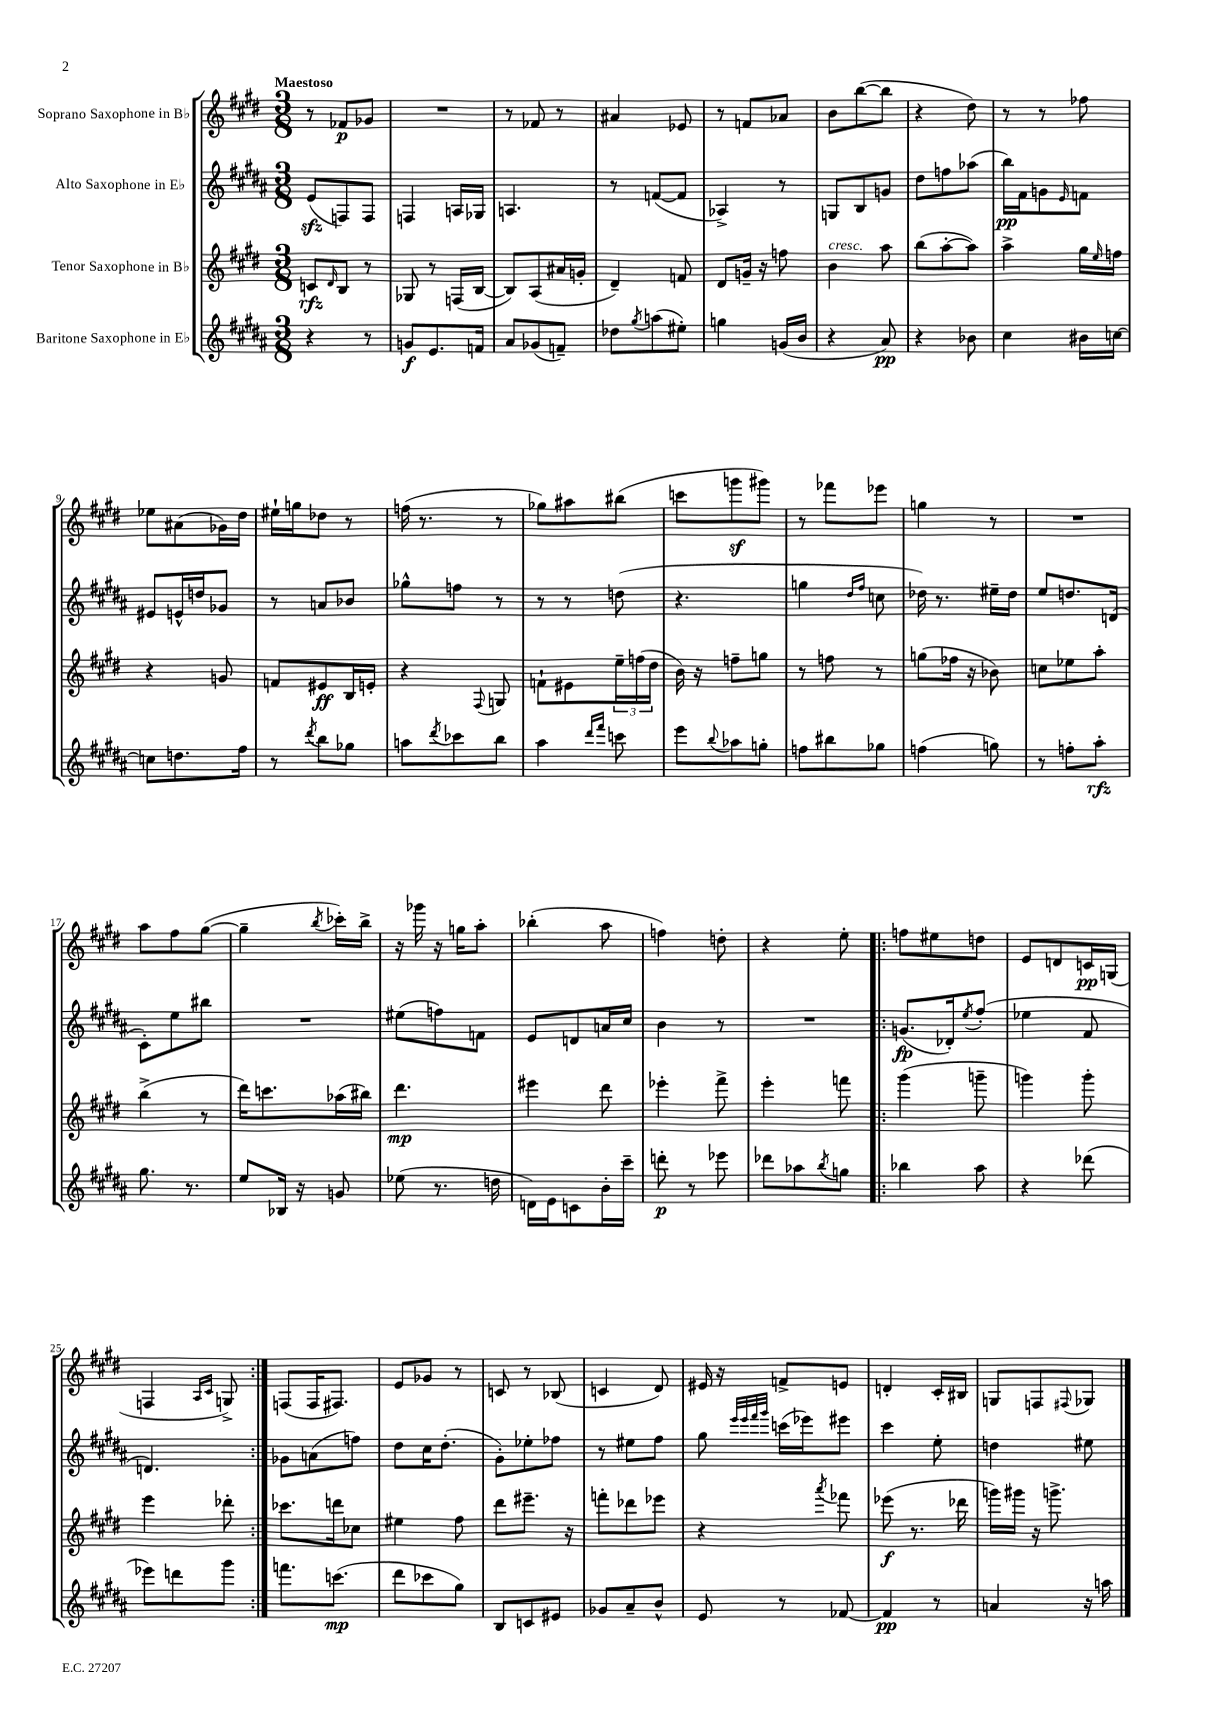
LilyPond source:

<<
\new StaffGroup <<
\new Staff = "s0" \with { instrumentName = "Soprano Saxophone in Bb" } {
    \clef treble \key e \major \numericTimeSignature \time 3/8 \tempo "Maestoso"
    r8 fes'8\p ges'8 |
    R4. |
    r8 fes'8 r8 |
    ais'4 ees'8 |
    r8 f'8 aes'8 |
    b'8 b''8~( b''8 |
    r4 dis''8) |
    r8 r8 fes''8 |
    ees''8 ais'8( ges'16) dis''16 |
    eis''16-! g''16 des''8 r8 |
    f''16( r8. r8 |
    ges''8) ais''8 bis''8( |
    c'''8 g'''8\sf gis'''8) |
    r8 fes'''8 ees'''8 |
    g''4 r8 |
    R4. |
    a''8 fis''8 gis''8~( |
    gis''4-- \acciaccatura { b''8 } ces'''16-.) b''16-> |
    r16 ges'''16 r16 g''16 a''8-. |
    bes''4-.( a''8 |
    f''4) d''8-. |
    r4 e''8-. |
    \repeat volta 2 { f''8 eis''8 d''8 |
    e'8 d'8 c'16\pp g16( |
    f4 \grace { a16 cis'16 } g8->) | }
    f8( f16 fis8.) |
    e'8 ges'8 r8 |
    c'8 r8 bes8( |
    c'4 dis'8) |
    eis'16 r16 f'8-> e'8 |
    d'4-. cis'16-. bis16 |
    g8 f8 \appoggiatura { fis8 } ges8 \bar "|." |
}
\new Staff = "s1" \with { instrumentName = "Alto Saxophone in Eb" } {
    \clef treble \key b \major \numericTimeSignature \time 3/8
    e'8\sfz( f8) f8 |
    f4 a16 ges16 |
    a4. |
    r8 f'8~( f'8 |
    aes4->) r8 |
    g8 b8 g'8 |
    dis''8 f''8 aes''8( |
    b''16\pp) fis'16 g'8 \grace { e'16 } f'8 |
    eis'8 e'16-^ d''16 ges'8 |
    r8 a'8 bes'8 |
    ges''8-^ f''8 r8 |
    r8 r8 d''8( |
    r4. |
    g''4 \grace { dis''16 fis''16 } c''8 |
    des''16) r8. eis''16-- des''16 |
    e''8 d''8. d'16( |
    cis'8-.) e''8 bis''8 |
    R4. |
    eis''8( f''8) f'8 |
    e'8 d'8 a'16 cis''16 |
    b'4 r8 |
    R4. |
    \repeat volta 2 { g'8.\fp( des'16-.) \acciaccatura { e''8 } fis''8-.( |
    ees''4 fis'8 |
    d'4.) | }
    ges'8 a'8( f''8) |
    dis''8 cis''16 dis''8.-.( |
    gis'8-.) ees''8-. fes''8 |
    r8 eis''8 fis''8 |
    gis''8 \grace { e'''32 e'''32 fis'''32 gis'''32 } c'''16( ees'''16) eis'''8 |
    cis'''4 e''8-. |
    d''4 eis''8 \bar "|." |
}
\new Staff = "s2" \with { instrumentName = "Tenor Saxophone in Bb" } {
    \clef treble \key e \major \numericTimeSignature \time 3/8
    c'8\rfz \grace { dis'16 } b8 r8 |
    ges8 r8 f16( b16~ |
    b8) a8( ais'16 g'16-. |
    dis'4--) f'8 |
    dis'8 g'16-- r16 f''8 |
    b'4^\markup { \italic "cresc." } a''8 |
    b''8( a''8~-. a''8) |
    a''4-> gis''16 \grace { e''16 } f''16 |
    r4 g'8 |
    f'8 eis'8\ff b16 e'16-. |
    r4 \appoggiatura { fis8 } g8 |
    f'8-! eis'8 \tuplet 3/2 { e''16-- f''16( dis''16 } |
    b'16) r16 f''8-- g''8 |
    r8 f''8 r8 |
    g''8( fes''16 r16 bes'8) |
    c''8 ees''8 a''8-. |
    b''4->( r8 |
    dis'''16) c'''8. aes''16( bis''16) |
    dis'''4.\mp |
    eis'''4 dis'''8 |
    ees'''4-. fis'''8-> |
    e'''4-. f'''8 |
    \repeat volta 2 { gis'''4( g'''8-- |
    g'''4) g'''8-. |
    e'''4 des'''8-. | }
    ces'''8. d'''16 ces''8 |
    eis''4 fis''8 |
    dis'''8 eis'''8.-- r16 |
    f'''8-. des'''8 ees'''8 |
    r4 \acciaccatura { a'''8 } fes'''8 |
    ees'''8\f( r8. des'''16 |
    g'''16) gis'''16 r16 g'''8.-> \bar "|." |
}
\new Staff = "s3" \with { instrumentName = "Baritone Saxophone in Eb" } {
    \clef treble \key b \major \numericTimeSignature \time 3/8
    r4 r8 |
    g'8\f e'8. f'16 |
    ais'8 ges'8( f'8--) |
    des''8 \acciaccatura { gis''8 } a''8( eis''8-.) |
    g''4 g'16( b'16 |
    r4 ais'8\pp) |
    r4 bes'8 |
    cis''4 bis'16 c''16~ |
    c''8 d''8. fis''16 |
    r8 \acciaccatura { dis'''8 } b''8 ges''8 |
    a''8 \acciaccatura { dis'''8 } ces'''8 b''8 |
    ais''4 \grace { dis'''16 fis'''16 } c'''8 |
    e'''8 \appoggiatura { b''8 } aes''8 g''8-. |
    f''8 bis''8 ges''8 |
    f''4( g''8) |
    r8 f''8-. ais''8-.\rfz |
    gis''8. r8. |
    e''8 bes16 r16 g'8 |
    ees''8( r8. d''16 |
    d'16) e'16 c'8 b'16-. cis'''16-- |
    d'''8-.\p r8 ees'''8 |
    des'''8 aes''8 \acciaccatura { b''8 } g''8 |
    \repeat volta 2 { bes''4 ais''8 |
    r4 des'''8( |
    ees'''8) d'''8 gis'''8 | }
    f'''8. c'''8.\mp( |
    dis'''8 ces'''8 gis''8) |
    b8 c'8 eis'8 |
    ges'8 ais'8-- b'8-^ |
    e'8 r8 fes'8~ |
    fes'4\pp r8 |
    a'4 r16 a''16 \bar "|." |
}
>>
>>
